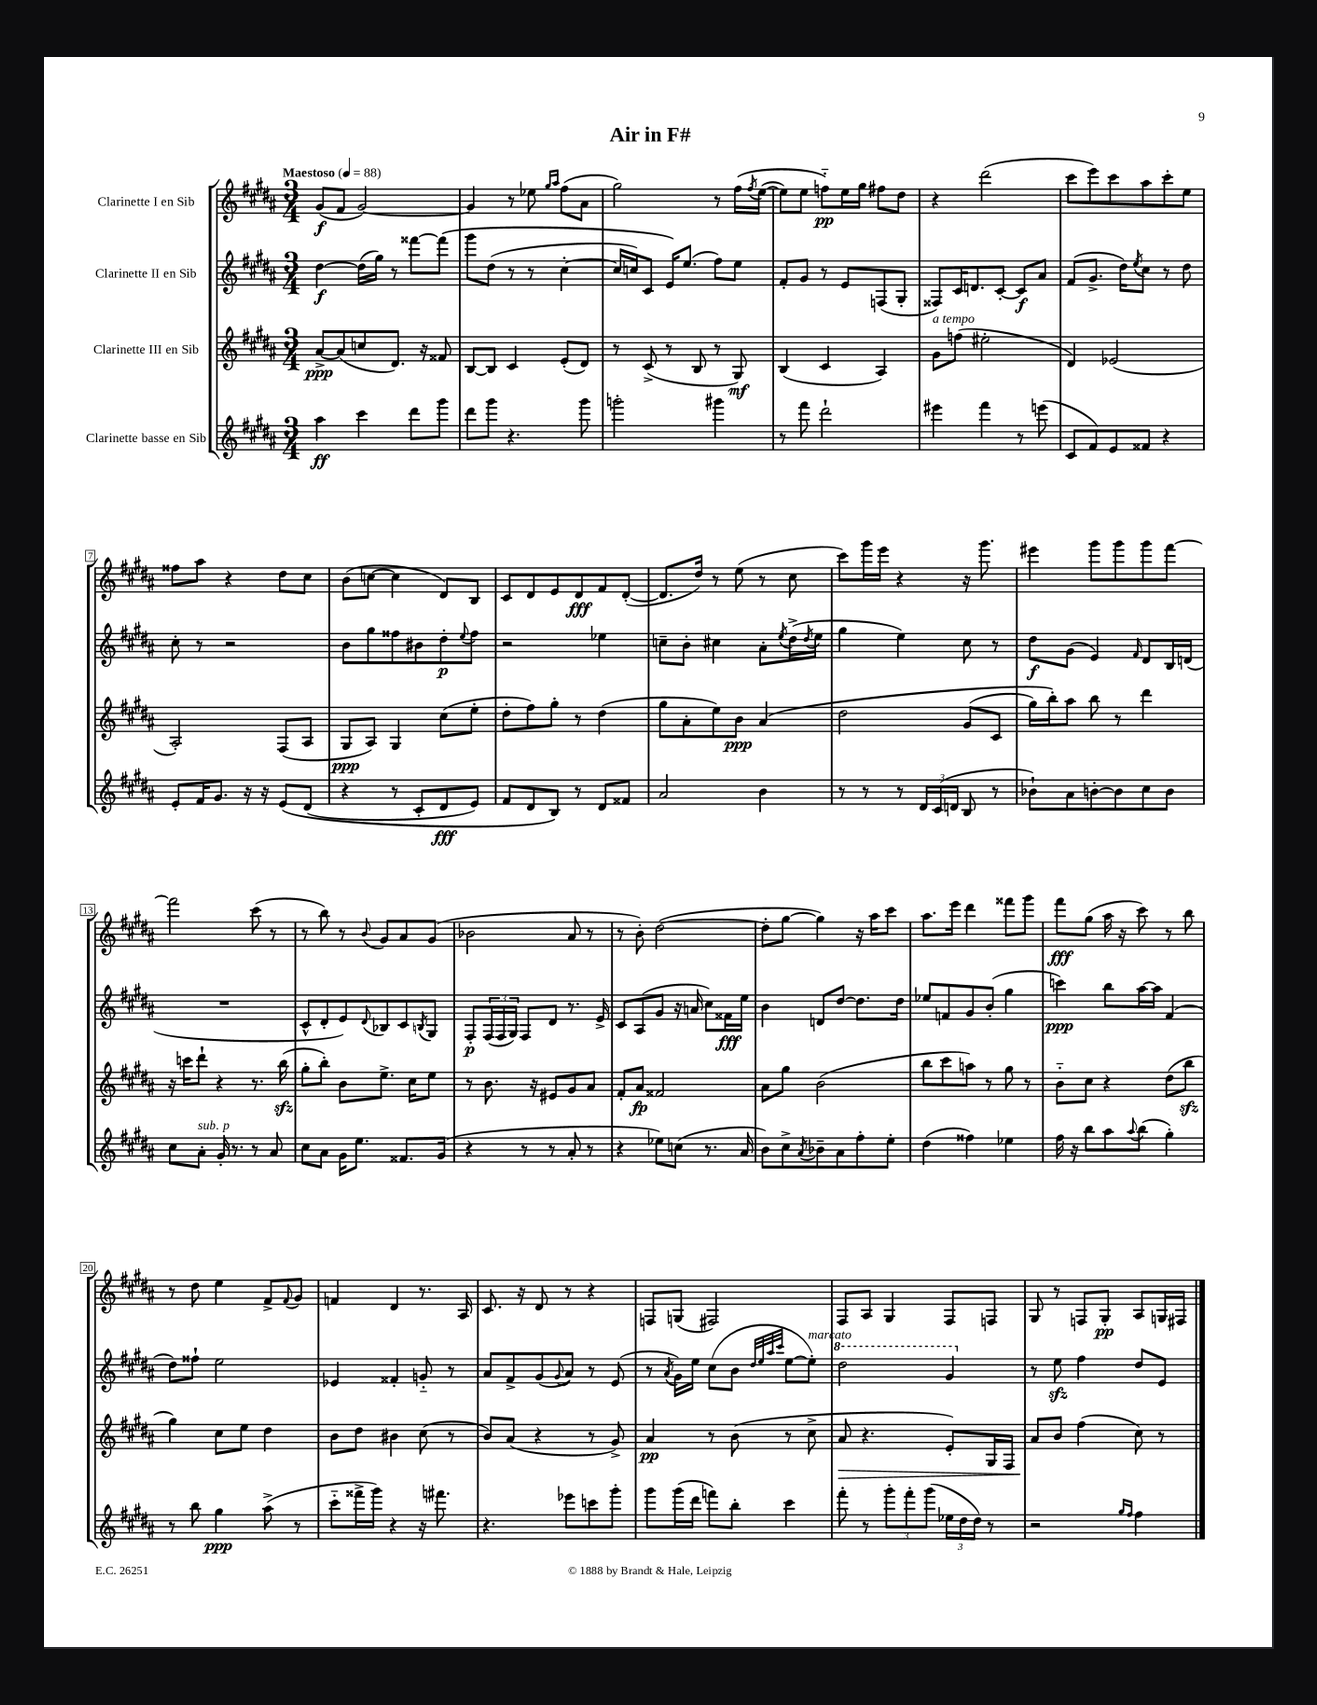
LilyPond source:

\header { title = "Air in F#" }
<<
\new StaffGroup <<
\new Staff = "s0" \with { instrumentName = "Clarinette I en Sib" } {
    \clef treble \key b \major \numericTimeSignature \time 3/4 \tempo "Maestoso" 4 = 88
    gis'8\f( fis'8 gis'2~) |
    gis'4 r8 ees''8 \grace { gis''16 ais''16 } fis''8( ais'8 |
    gis''2) r8 fis''16\( \acciaccatura { fis''8 } e''16~( |
    e''8) e''8 f''8-_\pp\) e''16 gis''16 fis''8 dis''8 |
    r4 dis'''2( |
    cis'''8 e'''8) cis'''8 ais''8 cis'''8-. e''8 |
    fisis''8 ais''8 r4 dis''8 cis''8 |
    b'8( c''8~ c''4 dis'8) b8 |
    cis'8 dis'8 e'8 dis'8\fff fis'8 dis'8~-.( |
    dis'8. dis''16) r8 e''8( r8 cis''8 |
    cis'''8) gis'''16 e'''16 r4 r16 gis'''8. |
    eis'''4 gis'''8 gis'''8 gis'''8 fis'''8~ |
    fis'''2 cis'''8( r8 |
    r8 b''8) r8 \appoggiatura { b'8 } gis'8 ais'8 gis'8( |
    bes'2 ais'8 r8 |
    r8 b'8-.) dis''2~( |
    dis''8-. gis''8~ gis''4) r16 ais''16 cis'''8 |
    ais''8. e'''16 dis'''4 fisis'''8 gis'''8 |
    fis'''8\fff gis''8( ais''16 r16 cis'''8) r8 b''8 |
    r8 dis''8 e''4 fis'8-> \appoggiatura { fis'8 } gis'8 |
    f'4 dis'4 r8. ais16 |
    cis'8. r16 dis'8 r8 r4 |
    f8 g8( fis2) |
    fis8 ais8 gis4 fis8 f8 |
    gis8 r8 f8 gis8-.\pp ais8 g16 fis16 \bar "|." |
}
\new Staff = "s1" \with { instrumentName = "Clarinette II en Sib" } {
    \clef treble \key b \major \numericTimeSignature \time 3/4
    dis''4~\f dis''16( gis''16) r8 fisis'''8~ fisis'''8\( |
    gis'''8 dis''8( r8 r8 cis''4~-. |
    cis''16 c''16) cis'8 e'16\) e''8.( fis''8) e''8 |
    fis'8-. gis'8 r8 e'8 f8( gis8-. |
    fisis8) cis'16 d'8. cis'8~-. cis'8\f ais'8 |
    fis'8( gis'8.-> dis''16) \acciaccatura { e''8 } cis''8 r8 dis''8 |
    cis''8-. r8 r2 |
    b'8 gis''8 fisis''8 bis'8 dis''8-.\p \appoggiatura { e''8 } fisis''8 |
    r2 ees''4 |
    c''8-- b'8-. cis''4 ais'8-. \acciaccatura { e''8 } dis''16->( \acciaccatura { dis''8 } e''16 |
    gis''4 e''4) cis''8 r8 |
    dis''8\f gis'8( e'4) \grace { fis'16 } dis'8 b16 d'16( |
    R2. |
    cis'8-^ dis'8-. e'8) \appoggiatura { dis'8 } bes8 cis'8 \acciaccatura { b8 } gis8 |
    fis8-.\p \tuplet 3/2 { fis16( fis16 gis16) } fis8 dis'8 r8. e'16-> |
    cis'8 ais8( gis'8 r16 a'16 cis''8) fisis'16\fff e''16 |
    b'4 d'8 dis''8~ dis''8. dis''16 |
    ees''8 f'8 gis'8 b'8-.( gis''4 |
    c'''4\ppp) b''8 ais''16~ ais''16 fis'4( |
    dis''8) fisis''8-! e''2 |
    ees'4 fisis'4-. g'8-_ r8 |
    ais'8 fis'8-> gis'8( \appoggiatura { gis'8 } ais'8) r8 e'8( |
    r8 \acciaccatura { ais'8 } gis'16) e''16 cis''8( b'8 \grace { dis''32 e''32 ais''32 cis'''32 } e''8~ e''8-.^\markup { \italic "marcato" }) |
    \ottava #1 dis'''2 gis''4 \ottava #0 |
    r8 e''8\sfz fis''4 dis''8 e'8 \bar "|." |
}
\new Staff = "s2" \with { instrumentName = "Clarinette III en Sib" } {
    \clef treble \key b \major \numericTimeSignature \time 3/4
    ais'8~->\ppp ais'8( c''8 dis'8.) r16 fisis'8 |
    b8~ b8 cis'4 e'8-.( dis'8) |
    r8 cis'8->( r8 b8 r8 gis8\mf) |
    b4( cis'4 ais4) |
    gis'8^\markup { \italic "a tempo" } f''8( eis''2-. |
    dis'4) ees'2( |
    ais2-.) fis8( ais8 |
    gis8\ppp ais8) gis4 cis''8( e''8-. |
    dis''8-. fis''8) gis''8-. r8 dis''4( |
    gis''8 ais'8-. e''8) b'8\ppp ais'4\( |
    dis''2 gis'8( cis'8 |
    gis''16) b''16-.\) ais''8 b''8 r8 dis'''4 |
    r16 c'''16 dis'''8-! r4 r8. b''16\sfz( |
    gis''8-. b''8-.) b'8 e''8.-> cis''16 e''8 |
    r8 b'8. r16 eis'8 gis'8 ais'8 |
    fis'8-. ais'8\fp fisis'2 |
    ais'8 gis''8 b'2( |
    b''8 cis'''8 a''8) r8 gis''8 r8 |
    b'8-_ cis''8 r4 dis''8( b''8\sfz |
    gis''4) cis''8 e''8 dis''4 |
    b'8 dis''8 bis'4 cis''8( r8 |
    b'8) ais'8( r4 r8 gis'8->) |
    ais'4\pp r8 b'8( r8 cis''8-> |
    ais'8\> r4. e'8-.) gis16 fis16 |
    ais'8\! b'8 fis''4( cis''8) r8 \bar "|." |
}
\new Staff = "s3" \with { instrumentName = "Clarinette basse en Sib" } {
    \clef treble \key b \major \numericTimeSignature \time 3/4
    ais''4\ff cis'''4 dis'''8 gis'''8 |
    dis'''8 gis'''8 r4. gis'''8 |
    g'''2-. gis'''4 |
    r8 fis'''8 dis'''2-! |
    eis'''4 fis'''4 r8 e'''8( |
    cis'8 fis'8) e'8 fisis'8 r4 |
    e'8-. fis'16 gis'8. r16 r16 e'8\( dis'8( |
    r4 r8 cis'8-. dis'8\fff e'8) |
    fis'8 dis'8 b8\) r8 dis'8 fisis'8 |
    ais'2 b'4 |
    r8 r8 r8 \tuplet 3/2 { dis'16 cis'16( d'16 } b8 r8 |
    bes'8-!) ais'8 b'8~-. b'8 cis''8 b'8 |
    cis''8 ais'8-.^\markup { \italic "sub. p" } gis'16-. r8. r8 ais'8 |
    cis''8 ais'8 gis'16 e''8. fisis'8. gis'16( |
    r4 r8 r8 ais'8-. r8 |
    r4 ees''8) c''8( r8. ais'16 |
    b'8) cis''8-> \acciaccatura { ais'8 } bes'8-- ais'8 fis''8-. e''8-. |
    dis''4( fisis''4) ees''4 |
    fis''16 r16 b''8 ais''8 \appoggiatura { ais''8 } b''8( gis''4-.) |
    r8 b''8 gis''4\ppp ais''8->( r8 |
    cis'''8-_ fisis'''16-> gis'''16) r4 r16 fis'''8. |
    r4. ees'''8 c'''8 gis'''8-. |
    gis'''8 gis'''16( dis'''16 f'''8) b''8-. cis'''4 |
    fis'''8-. r8 \tuplet 3/2 { gis'''8-. fis'''8-. gis'''8( } \tuplet 3/2 { ees''16 dis''16 dis''16) } r8 |
    r2 \grace { gis''16 fis''16 } fis''4 \bar "|." |
}
>>
>>
